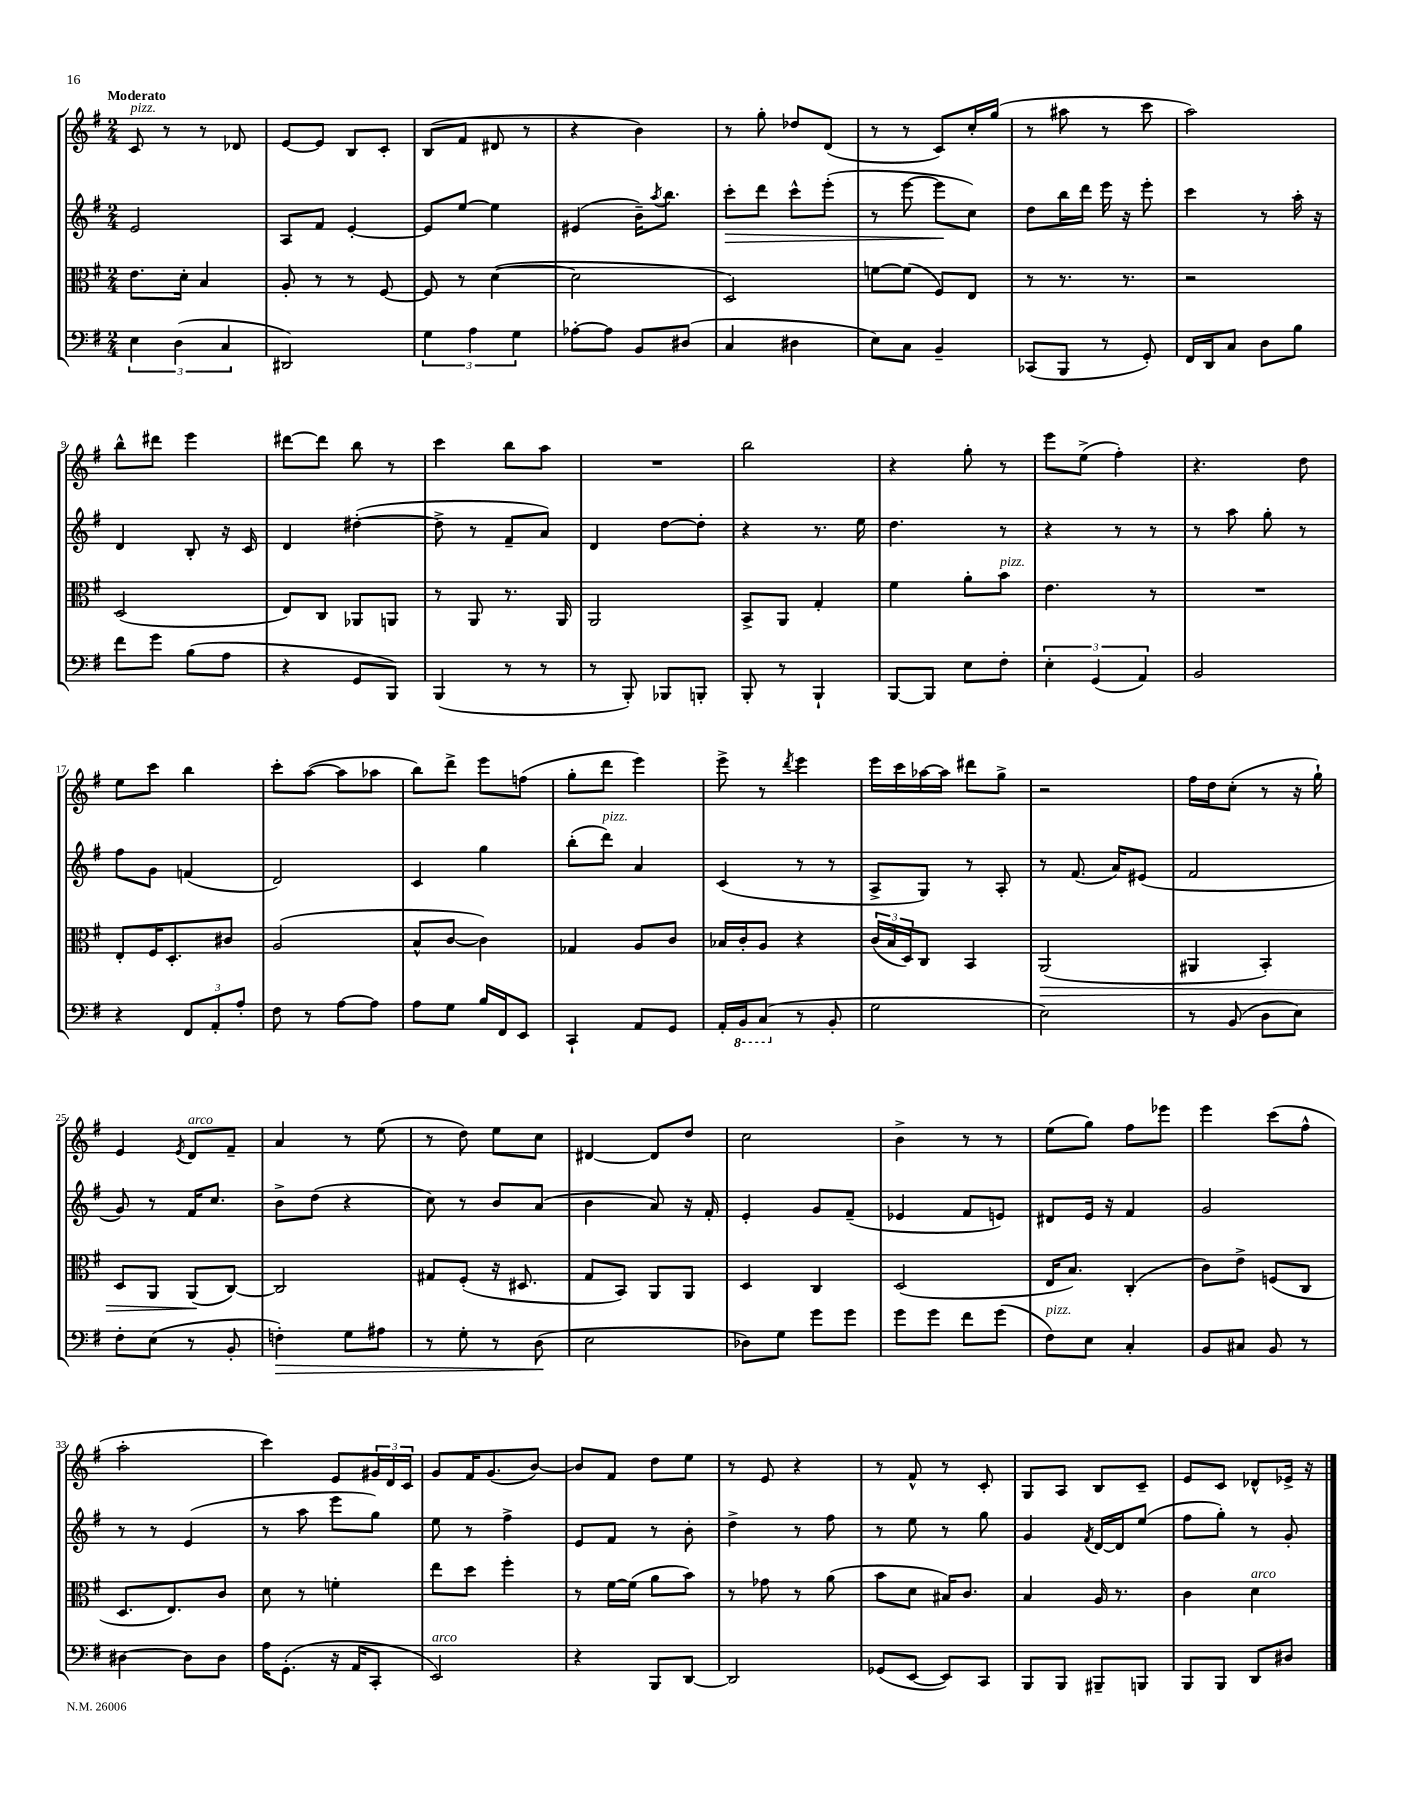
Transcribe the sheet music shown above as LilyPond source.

<<
\new StaffGroup <<
\new Staff = "s0" {
    \clef treble \key g \major \numericTimeSignature \time 2/4 \tempo "Moderato"
    c'8^\markup { \italic "pizz." } r8 r8 des'8 |
    e'8~ e'8 b8 c'8-. |
    b8( fis'8 dis'8 r8 |
    r4 b'4) |
    r8 g''8-. des''8 d'8( |
    r8 r8 c'8) c''16-. g''16( |
    r8 ais''8 r8 c'''8 |
    a''2) |
    b''8-^ dis'''8 e'''4 |
    dis'''8~ dis'''8 b''8 r8 |
    c'''4 b''8 a''8 |
    R2 |
    b''2 |
    r4 g''8-. r8 |
    e'''8 e''8->( fis''4-.) |
    r4. d''8 |
    e''8 c'''8 b''4 |
    c'''8-. a''8~( a''8 aes''8 |
    b''8) d'''8-> e'''8 f''8( |
    g''8-. d'''8 e'''4) |
    e'''8-> r8 \acciaccatura { d'''8 } e'''4 |
    e'''16 c'''16 aes''16~ aes''16 dis'''8 g''8-> |
    r2 |
    fis''16 d''16 c''8-.( r8 r16 g''16-!) |
    e'4 \acciaccatura { e'8 } d'8^\markup { \italic "arco" } fis'8-- |
    a'4 r8 e''8( |
    r8 d''8) e''8 c''8 |
    dis'4~ dis'8 d''8 |
    c''2 |
    b'4-> r8 r8 |
    e''8( g''8) fis''8 ees'''8 |
    e'''4 c'''8( fis''8-^ |
    a''2-. |
    c'''4) e'8 \tuplet 3/2 { gis'16 d'16 c'16 } |
    g'8 fis'16 g'8.( b'8~) |
    b'8 fis'8 d''8 e''8 |
    r8 e'8 r4 |
    r8 fis'8-^ r8 c'8-. |
    g8 a8 b8 c'8-- |
    e'8 c'8 des'8-^ ees'16-> r16 \bar "|." |
}
\new Staff = "s1" {
    \clef treble \key g \major \numericTimeSignature \time 2/4
    e'2 |
    a8 fis'8 e'4~-. |
    e'8 e''8~ e''4 |
    eis'4( b'16--) \acciaccatura { a''8 } b''8. |
    c'''8-.\> d'''8 c'''8-^ e'''8-.( |
    r8 e'''8~ e'''8\! c''8) |
    d''8 b''16 d'''16 e'''16 r16 e'''8-. |
    c'''4 r8 a''16-. r16 |
    d'4 b8-. r16 c'16 |
    d'4 dis''4~-.( |
    dis''8-> r8 fis'8-- a'8) |
    d'4 d''8~ d''8-. |
    r4 r8. e''16 |
    d''4. r8 |
    r4 r8 r8 |
    r8 a''8 g''8-. r8 |
    fis''8 g'8 f'4( |
    d'2) |
    c'4 g''4 |
    b''8-.( d'''8^\markup { \italic "pizz." }) a'4 |
    c'4( r8 r8 |
    a8-> g8) r8 a8-. |
    r8 fis'8.( a'16) eis'8( |
    fis'2 |
    g'8) r8 fis'16 c''8. |
    b'8-> d''8( r4 |
    c''8) r8 b'8 a'8( |
    b'4 a'8) r16 fis'16-. |
    e'4-. g'8 fis'8--( |
    ees'4 fis'8 e'8) |
    dis'8 e'16 r16 fis'4 |
    g'2 |
    r8 r8 e'4( |
    r8 a''8 e'''8 g''8) |
    e''8 r8 fis''4-> |
    e'8 fis'8 r8 b'8-. |
    d''4-> r8 fis''8 |
    r8 e''8 r8 g''8 |
    g'4 \acciaccatura { fis'8 } d'16~ d'16 e''8( |
    fis''8 g''8-.) r8 g'8-. \bar "|." |
}
\new Staff = "s2" {
    \clef alto \key g \major \numericTimeSignature \time 2/4
    e'8. d'16-. b4 |
    a8-. r8 r8 fis8~ |
    fis8 r8 d'4~( |
    d'2 |
    d2) |
    f'8~ f'8( fis8) e8 |
    r8 r8. r8. |
    r2 |
    d2( |
    e8) c8 aes,8 a,8 |
    r8 a,8 r8. a,16 |
    a,2 |
    b,8-> a,8 g4-. |
    fis'4 a'8-. b'8^\markup { \italic "pizz." } |
    e'4. r8 |
    R2 |
    e8-. fis16 d8.-. cis'8 |
    a2( |
    b8-^ c'8~ c'4) |
    ges4 a8 c'8 |
    bes16 c'16-. a8 r4 |
    \tuplet 3/2 { c'16( b16 d16) } c8 b,4 |
    a,2\>( |
    ais,4 b,4-.) |
    d8 a,8 a,8\!( c8~) |
    c2 |
    gis8 fis8-.( r16 dis8. |
    g8 b,8) a,8 a,8 |
    d4 c4 |
    d2( |
    e16 b8.) c4-.( |
    c'8) e'8-> f8( c8 |
    d8. e8.) c'8 |
    d'8 r8 f'4-. |
    e''8 d''8 fis''4-. |
    r8 fis'16~ fis'16( a'8 b'8) |
    r8 ges'8 r8 a'8( |
    b'8 d'8 bis16) c'8. |
    b4 a16 r8. |
    c'4 d'4^\markup { \italic "arco" } \bar "|." |
}
\new Staff = "s3" {
    \clef bass \key g \major \numericTimeSignature \time 2/4
    \tuplet 3/2 { e4 d4( c4 } |
    dis,2) |
    \tuplet 3/2 { g4 a4 g4 } |
    aes8~-. aes8 b,8 dis8( |
    c4 dis4 |
    e8) c8 b,4-- |
    ces,8( b,,8 r8 g,8-.) |
    fis,16 d,16 c8 d8 b8 |
    fis'8 g'8 b8( a8 |
    r4 g,8 b,,8) |
    b,,4( r8 r8 |
    r8 b,,8-.) bes,,8 b,,8-. |
    b,,8-. r8 b,,4-! |
    b,,8~ b,,8 e8 fis8-. |
    \tuplet 3/2 { e4-. g,4( a,4) } |
    b,2 |
    r4 \tuplet 3/2 { fis,8 a,8-. a8-. } |
    fis8 r8 a8~ a8 |
    a8 g8 b16 fis,16 e,8 |
    c,4-! a,8 g,8 |
    a,16-. \ottava #-1 b,,16 c,8( \ottava #0 r8 b,8-. |
    g2 |
    e2) |
    r8 b,8( d8 e8) |
    fis8-. e8( r8 b,8-. |
    f4-.\>) g8 ais8 |
    r8 g8-. r8 d8\!( |
    e2 |
    des8) g8 g'8 g'8 |
    g'8 g'8 fis'8 g'8( |
    fis8^\markup { \italic "pizz." }) e8 c4-. |
    b,8 cis8 b,8 r8 |
    dis4~ dis8 dis8 |
    a16 g,8.-.( r16 a,16 c,8-. |
    e,2^\markup { \italic "arco" }) |
    r4 b,,8 d,8~ |
    d,2 |
    ges,8( e,8~ e,8) c,8 |
    b,,8 b,,8 bis,,8-- b,,8 |
    b,,8 b,,8 d,8 dis8 \bar "|." |
}
>>
>>
